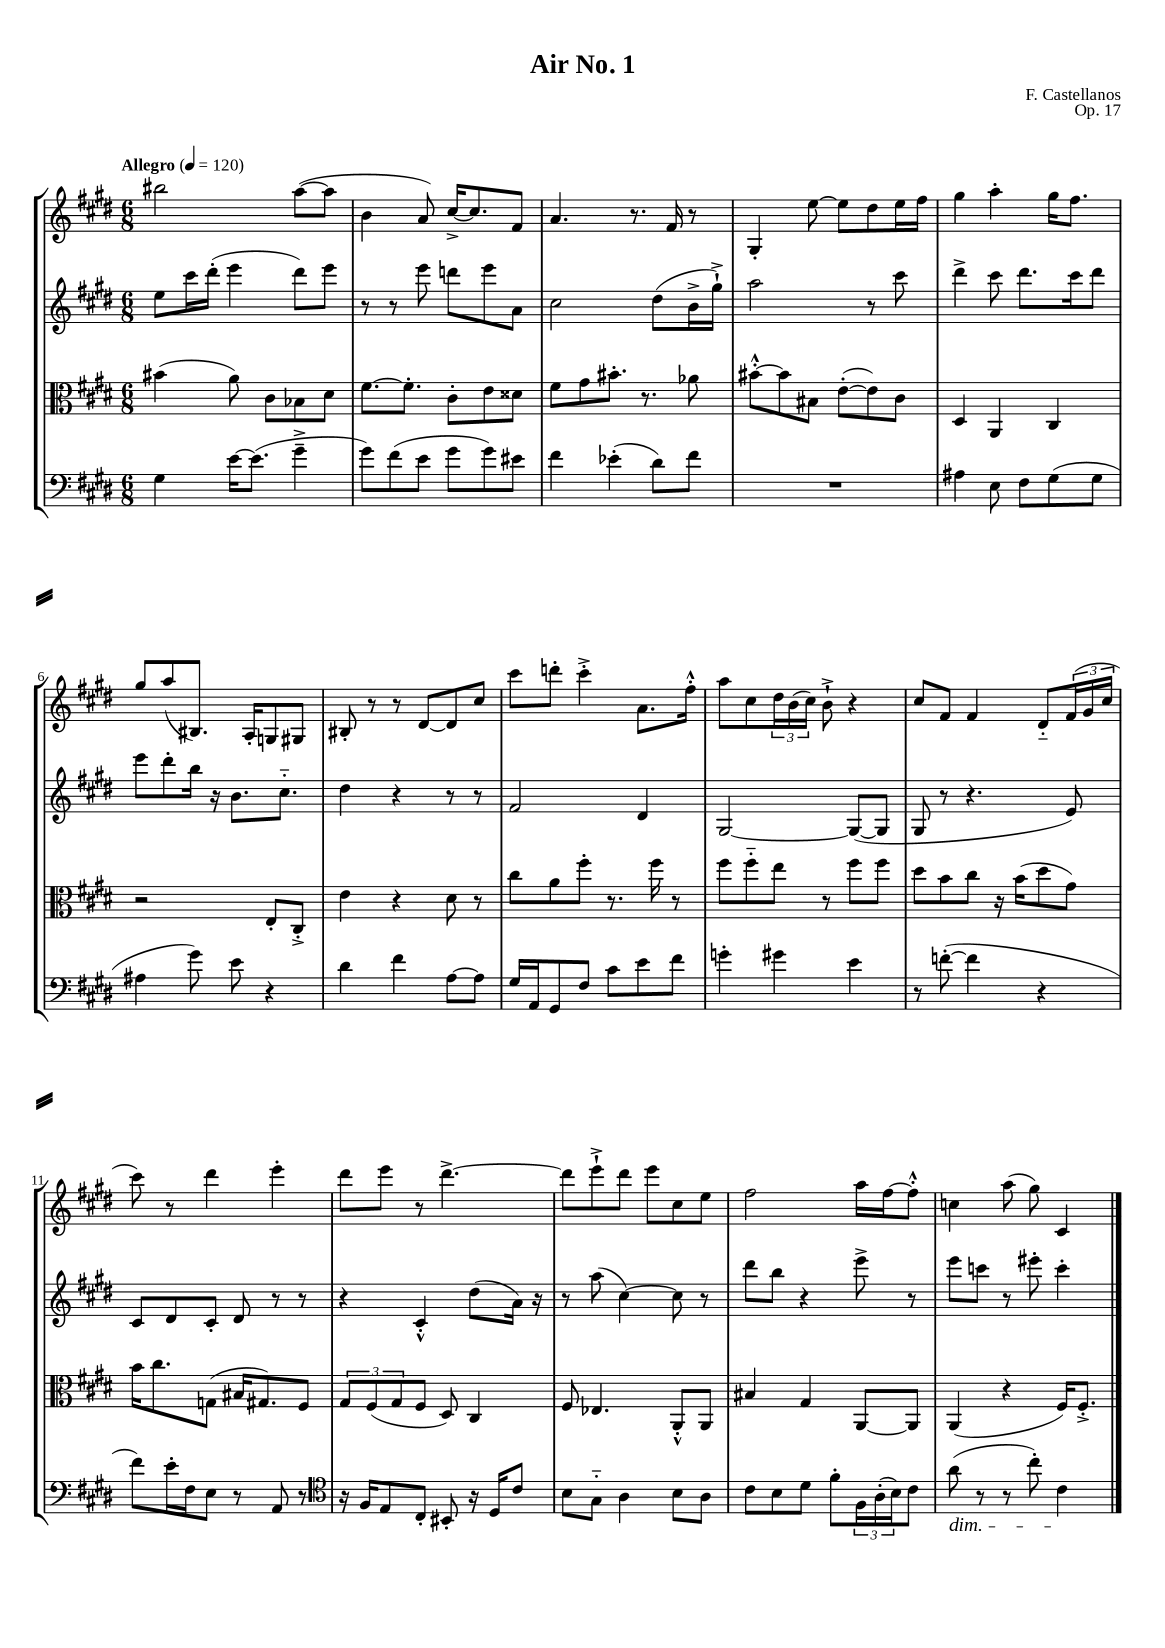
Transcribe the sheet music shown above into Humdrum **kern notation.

**kern	**kern	**kern	**kern
*part4	*part3	*part2	*part1
*staff4	*staff3	*staff2	*staff1
*clefF4	*clefC3	*clefG2	*clefG2
*k[f#c#g#d#]	*k[f#c#g#d#]	*k[f#c#g#d#]	*k[f#c#g#d#]
*M6/8	*M6/8	*M6/8	*M6/8
*MM120	*MM120	*MM120	*MM120
=1	=1	=1	=1
!	!	!	!LO:TX:a:B:t=Allegro
4G#\	(4b#X\	8ee\L	2bb#X\
.	.	16ccc#\L	.
.	.	(16ddd#'\JJ	.
[16e\KL	8a\)	4eee\	.
(8.e\J]	.	.	.
.	8c#\L	.	.
4g#~^\	8B-X\	8ddd#\L)	([8aa\L
.	8d#\J	8eee\J	8aa\J]
=2	=2	=2	=2
8g#\L)	[8.f#\L	8r	4b\
(8f#\	.	8r	.
.	8.f#'\J]	.	.
8e\J	.	8eee\	8a/)
8g#\L	8c#'\L	8dddn\L	[16cc#^/KL
.	.	.	8.cc#/]
8g#\)	8e\	8eee\	.
8e#X\J	8d##X\J	8a\J	8f#/J
=3	=3	=3	=3
4f#\	8f#\L	2cc#\	4.a/
.	8g#\	.	.
(4e-X'\	8.b#X'\J	.	.
.	.	.	8.r
.	8.r	.	.
8d#\L)	.	(8dd#\L	.
.	.	.	16f#/
8f#\J	8a-X\	16b^\L	8r
.	.	16gg#`^\JJ)	.
=4	=4	=4	=4
2.r	[8b#X'^^\L	2aa\	4G#'/
.	8b#\]	.	.
.	8B#X\J	.	[8ee\
.	([8e'\L	.	8ee\L]
.	8e\])	8r	8dd#\
.	8c#\J	8ccc#\	16ee\L
.	.	.	16ff#\JJ
=5	=5	=5	=5
4A#X\	4D#/	4ddd#^\	4gg#\
8E\	4AA/	8ccc#\	4aa'\
8F#\L	.	8.ddd#\L	.
(8G#\	4C#/	.	16gg#\KL
.	.	16ccc#\k	8.ff#\J
8G#\J	.	8ddd#\J	.
!!LO:LB:g=z
=6	=6	=6	=6
4A#X\	2r	8eee\L	8gg#/L
.	.	8ddd#'\	(8aa/
8g#\)	.	16bb\Jk	8.B#X/J)
.	.	16r	.
8e\	.	8.b\L	.
.	.	.	16A'/KL
4r	8E'/L	.	8Gn/
.	.	8.cc#\J	.
.	8C#'^/J	.	8G#X/J
=7	=7	=7	=7
4d#\	4e\	4dd#\	8B#X'/
.	.	.	8r
4f#\	4r	4r	8r
.	.	.	[8d#/L
[8A\L	8d#\	8r	8d#/]
8A\J]	8r	8r	8cc#/J
=8	=8	=8	=8
16G#/LL	8cc#\L	2f#/	8ccc#\L
16AA/J	.	.	.
8GG#/	8a\	.	8dddn'\J
8F#/J	8ff#'\J	.	4ccc#'^\
8c#\L	8.r	.	.
8e\	.	4d#/	8.a\L
.	16ff#\	.	.
8f#\J	8r	.	.
.	.	.	16ff#'^^\Jk
=9	=9	=9	=9
4gn'\	8ff#\L	[2G#/	8aa\L
.	8ff#\	.	8cc#\
4g#X\	8ee\J	.	24dd#\L
.	.	.	(24b\
.	.	.	24cc#\JJ)
.	8r	.	8b`^\
4e\	8ff#\L	(8G#/L_	4r
.	8ff#\J	8G#/J]	.
=10	=10	=10	=10
8r	8dd#\L	8G#/	8cc#/L
([8fn'\	8b\	8r	8f#/J
4f\]	8cc#\J	4.r	4f#/
.	16r	.	.
.	(16b\KL	.	.
4r	8dd#\	.	8d#/L
.	8g#\J)	8e/)	(24f#/L
.	.	.	24g#/
.	.	.	24cc#/JJ
!!LO:LB:g=z
=11	=11	=11	=11
8f#\L)	16b\KL	8c#/L	8ccc#\)
.	8.cc#\	.	.
16e'\L	.	8d#/	8r
16F#\J	.	.	.
8E\J	(8Gn\J	8c#'/J	4ddd#\
8r	16B#X/KL	8d#/	.
.	8.G#X/)	.	.
8AA/	.	8r	4eee'\
8r	8F#/J	8r	.
=12	=12	=12	=12
*clefC4	*	*	*
16r	12G#/L	4r	8ddd#\L
16F#/KL	.	.	.
.	(12F#/	.	.
8E/	.	.	8eee\J
.	12G#/	.	.
8C#'/J	8F#/J	4c#'^^/	8r
8BB#X'/	8D#/)	.	[4.ddd#^\
16r	4C#/	(8dd#\L	.
16D#/KL	.	.	.
8c#/J	.	16a\Jk)	.
.	.	16r	.
=13	=13	=13	=13
8B\L	8F#/	8r	8ddd#\L]
8G#\J	4.E-X/	(8aa\	8eee`^\
4A\	.	[4cc#\)	8ddd#\J
.	.	.	8eee\L
8B\L	8AA'^^/L	8cc#\]	8cc#\
8A\J	8AA/J	8r	8ee\J
=14	=14	=14	=14
8c#\L	4B#X/	8ddd#\L	2ff#\
8B\	.	8bb\J	.
8d#\J	4G#/	4r	.
8f#'\L	.	.	.
24F#\L	[8AA/L	8eee^\	16aa\LL
(24A'\	.	.	.
.	.	.	[16ff#\J
24B\J)	.	.	.
8c#\J	8AA/J]	8r	8ff#'^^\J]
=15	=15	=15	=15
!LO:TX:b:i:t=dim.	!	!	!
(8a\	(4AA/	8eee\L	4ccn\
8r	.	8cccn\J	.
8r	4r	8r	(8aa\
8cc#'\)	.	8eee#X'\	8gg#\)
4c#\	16F#/KL)	4ccc'\	4c#/
.	8.F#'^/J	.	.
==	==	==	==
*-	*-	*-	*-
